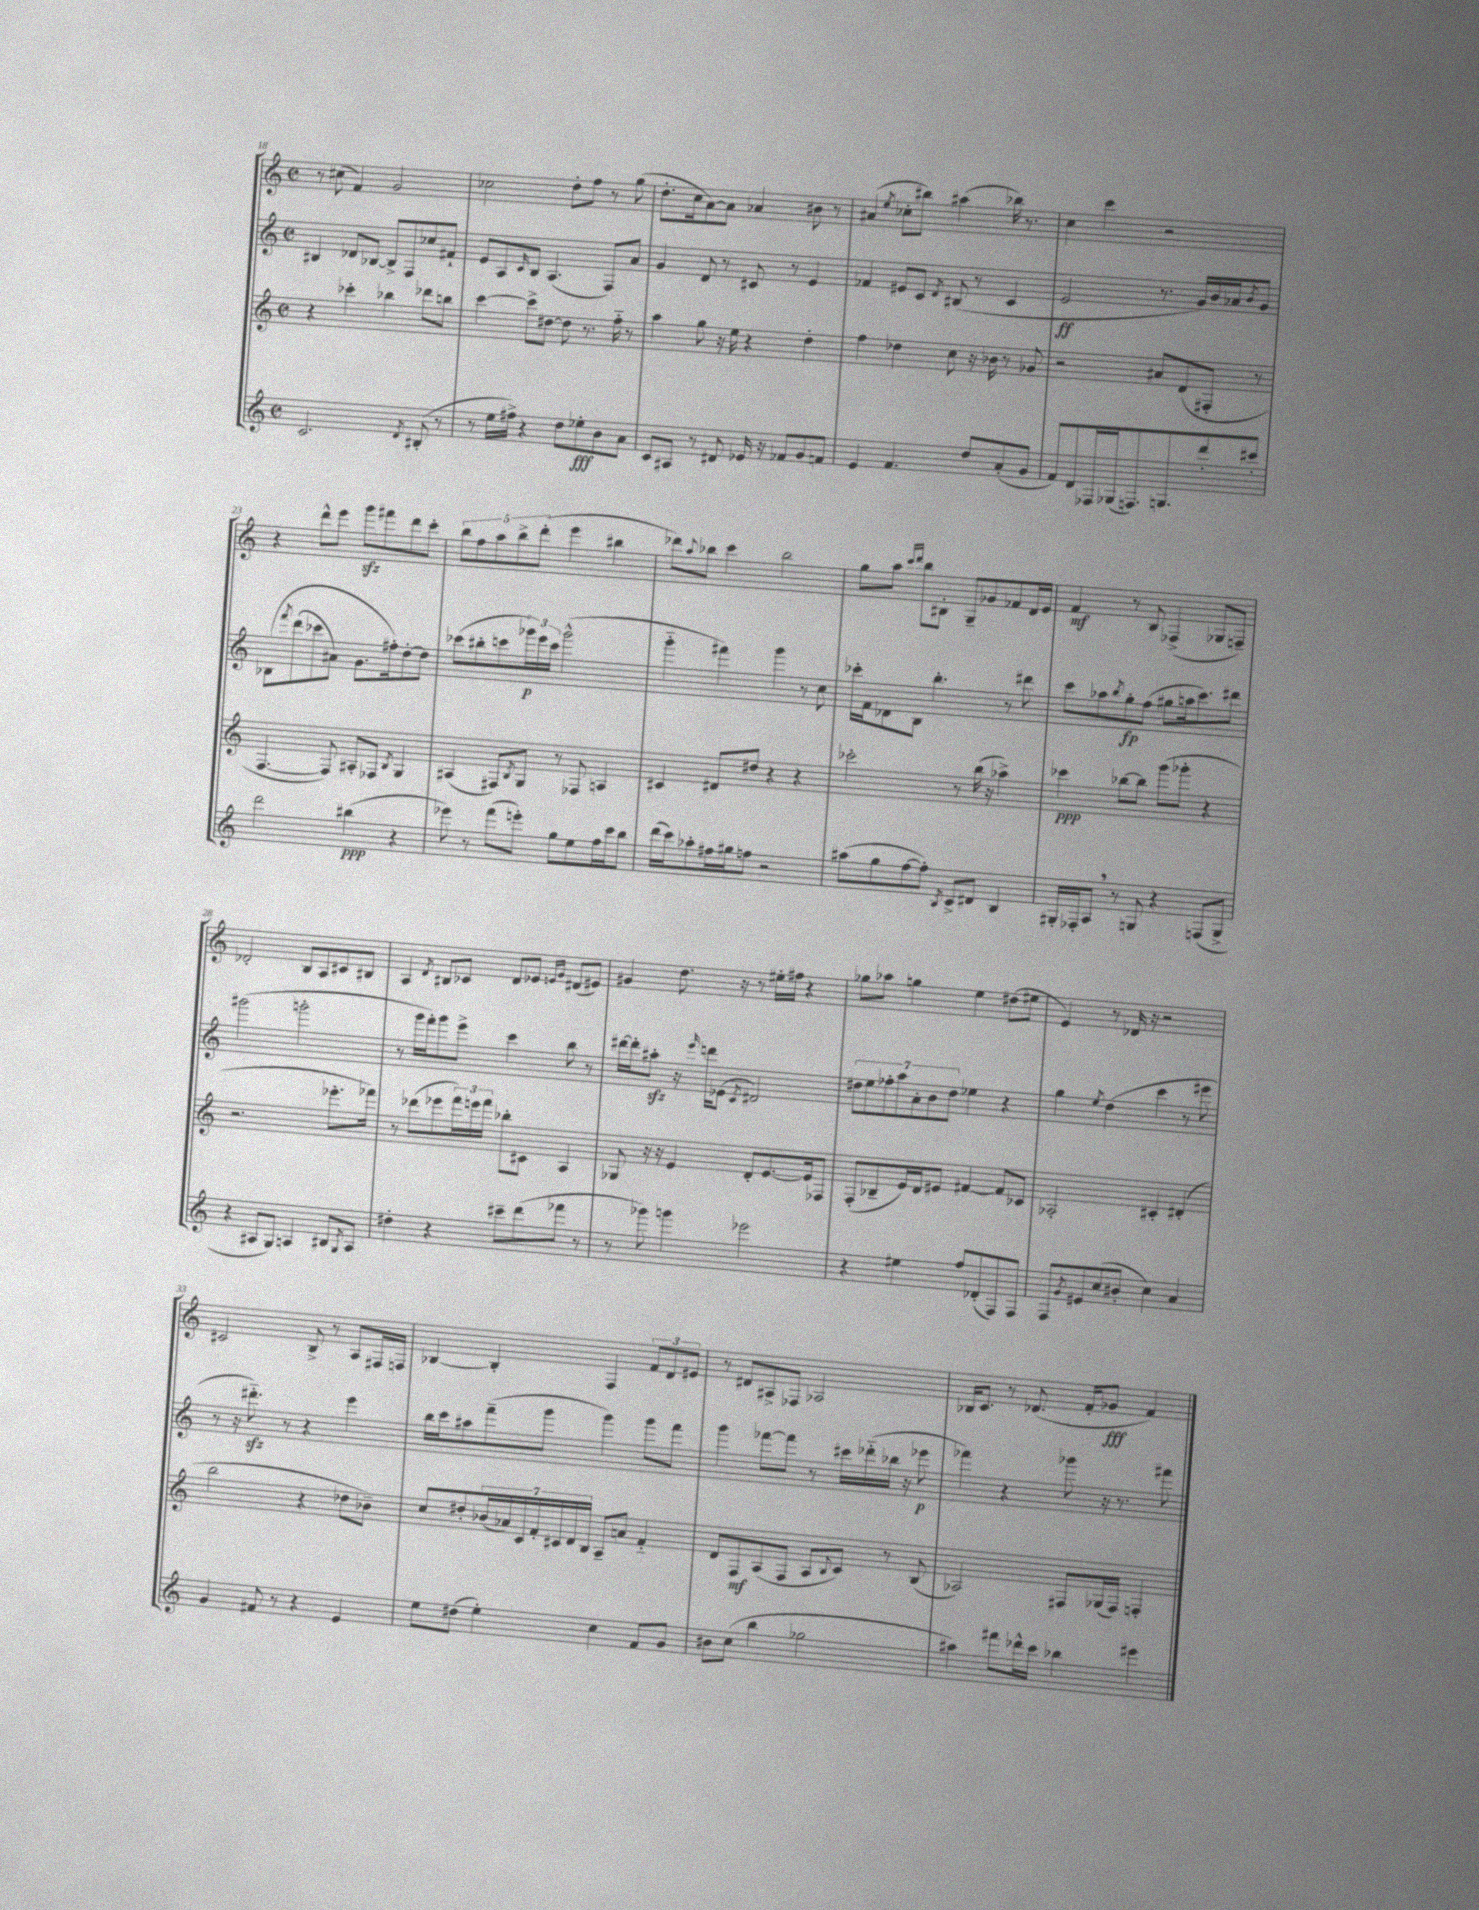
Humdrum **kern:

**kern	**dynam	**kern	**dynam	**kern	**dynam	**kern	**dynam
*part4	*part4	*part3	*part3	*part2	*part2	*part1	*part1
*staff4	*staff4	*staff3	*staff3	*staff2	*staff2	*staff1	*staff1
*clefG2	*	*clefG2	*	*clefG2	*	*clefG2	*
*k[]	*	*k[]	*	*k[]	*	*k[]	*
*M2/2	*	*M2/2	*	*M2/2	*	*M2/2	*
*met(c|)	*	*met(c|)	*	*met(c|)	*	*met(c|)	*
=18	=18	=18	=18	=18	=18	=18	=18
2.c/	.	4r	.	4B#X/	.	8r	.
.	.	.	.	.	.	(8cc#X\	.
.	.	4ccc-X'\	.	8d-X/L	.	4f/)	.
.	.	.	.	[8B-X/J	.	.	.
.	.	4bb-X\	.	8B-^/L]	.	2g/	.
.	.	.	.	8F/	.	.	.
8qd/	.	.	.	.	.	.	.
(8B#X'/	.	8ddd-X\L	.	8cc-X/	.	.	.
8r	.	8bbn\J	.	8f#X`/J	.	.	.
=19	=19	=19	=19	=19	=19	=19	=19
8r	.	[4ccc\	.	8e/L	.	2cc-X\	.
16ee\LL	.	.	.	8A/	.	.	.
16ff#X^\JJ)	.	.	.	.	.	.	.
.	.	.	.	16qqc/	.	.	.
4r	.	8ccc^\L]	.	8B/J	.	.	.
.	.	[8dd#X\J	.	(4.A/	.	.	.
8dd\L	.	8dd#\]	.	.	.	8dd'\L	.
8ee-X'\	fff	8.r	.	.	.	8ff\J	.
8b\	.	.	.	8F/L)	.	8r	.
.	.	16ff\	.	.	.	.	.
8a\J	.	8r	.	8a/J	.	(8gg\	.
=20	=20	=20	=20	=20	=20	=20	=20
8c/L	.	4aa\	.	4g/	.	8.dd'\L	.
8A#X/J	.	.	.	.	.	.	.
.	.	.	.	.	.	16cc\k	.
8r	.	8gg\	.	8d/	.	[8a\)	.
8d#X/	.	16r	.	8r	.	8a\J]	.
.	.	16ee\	.	.	.	.	.
16e-X/	.	4r	.	8c#X/	.	4a-X/	.
16r	.	.	.	.	.	.	.
8f-X/L	.	.	.	8r	.	.	.
8g/	.	4dd'\	.	4e/	.	8b#X\	.
8fn/J	.	.	.	.	.	8r	.
=21	=21	=21	=21	=21	=21	=21	=21
4e/	.	4ff\	.	4f-X/	.	(4a#X/	.
.	.	.	.	.	.	8qee/	.
4.f/	.	4dd-X\	.	8e#X/L	.	8cc-X'\L	.
.	.	.	.	8c/J	.	8bb#X\J)	.
.	.	.	.	8qd/	.	.	.
.	.	8cc\	.	(8B#X/	.	(4aa#X\	.
8dd/L	.	16r	.	8r	.	.	.
.	.	16b-X\	.	.	.	.	.
(8a'/	.	8r	.	4c/	.	16bb-X\)	.
.	.	.	.	.	.	8.r	.
8g/J	.	8g-X/	.	.	.	.	.
=22	=22	=22	=22	=22	=22	=22	=22
8f/L)	.	2r	.	2e/	ff	4cc\	.
8d/	.	.	.	.	.	.	.
16F-X/L	.	.	.	.	.	4ccc\	.
(16G-X/J	.	.	.	.	.	.	.
8.Fn/)	.	.	.	.	.	.	.
.	.	8a#X/L	.	8.r	.	2r	.
8.Gn/	.	.	.	.	.	.	.
.	.	(8d/	.	.	.	.	.
.	.	.	.	16g/LL)	.	.	.
8ddd'/	.	8F#X'/J	.	16b/	.	.	.
.	.	.	.	16a-X/J	.	.	.
.	.	.	.	8qb/	.	.	.
8ccc#X'/J	.	8r	.	8g/J	.	.	.
!!LO:LB:g=z
=23	=23	=23	=23	=23	=23	=23	=23
2ddd\	.	[4.F/	.	(8B-X\L	.	4r	.
.	.	.	.	8qfff/	.	.	.
.	.	.	.	(8ddd\	.	.	.
.	.	.	.	8ccc-X\	.	8ddd^^\L	.
.	.	8F/])	.	8a#X\J)	.	8eee\J	.
(4bb#X\	ppp	8A#X'/L	.	8.g\L	.	8gggzz\L	.
.	.	8F-X/J	.	.	.	8fff#X\	.
.	.	.	.	16ff#X'\k)	.	.	.
.	.	8qB/	.	.	.	.	.
4r	.	4G/	.	[8dd'\	.	8ddd\	.
.	.	.	.	8dd\J]	.	8ccc'\J	.
=24	=24	=24	=24	=24	=24	=24	=24
8eee-X\)	.	(4A#X/	.	(8ccc-X\L	.	10bb\L	.
.	.	.	.	.	.	10ff\	.
8r	.	.	.	8bb#X'\	.	.	.
.	.	.	.	.	.	10aa\	.
(8fff\L	.	8F#X/L)	.	8cccn\	.	.	.
.	.	.	.	.	.	10bb^\	.
.	.	8qB/	.	.	.	.	.
8eeen'\J)	.	8G/J	.	24ggg-X\L)	p	.	.
.	.	.	.	.	.	(10ddd'\J	.
.	.	.	.	24eee\	.	.	.
.	.	.	.	24ccc\JJ	.	.	.
8gg\L	.	8r	.	(2ggg-^^\	.	4eee\	.
8ee\	.	8F-X/	.	.	.	.	.
16ff\L	.	4An/	.	.	.	4bb#X\	.
16ccc\J	.	.	.	.	.	.	.
8bb\J	.	.	.	.	.	.	.
=25	=25	=25	=25	=25	=25	=25	=25
(16ddd\LL	.	4c#X/	.	4ggg\	.	8ddd-X\L)	.
16ccc\J)	.	.	.	.	.	.	.
.	.	.	.	.	.	8qqaa/	.
8aa-X'\	.	.	.	.	.	8bb-X\J	.
16ff#X\L	.	8d#X/L	.	4fff#X\)	.	4ccc\	.
16gg#X\J	.	.	.	.	.	.	.
8ffn\J	.	8dd#X/J	.	.	.	.	.
2r	.	4r	.	4ggg\	.	2bb-\	.
.	.	4r	.	8r	.	.	.
.	.	.	.	8cc\	.	.	.
=26	=26	=26	=26	=26	=26	=26	=26
(8aa#X\L	.	2ccc-X'\	.	16ccc-X'\LL	.	8gg\L	.
.	.	.	.	16f\J	.	.	.
8gg\	.	.	.	8d-X\	.	8aa\J	.
.	.	.	.	.	.	16qqccc/LL	.
.	.	.	.	.	.	16qqddd/JJ	.
[8ff\	.	.	.	8B\J	.	8bb\L	.
8ff'\J])	.	.	.	4.bb'\	.	8B#X'\J	.
8qB/	.	.	.	.	.	.	.
8c^/L	.	8r	.	.	.	8G~/L	.
8d#X/J	.	(16bb\	.	.	.	8g-X/	.
.	.	16r	.	.	.	.	.
4B/	.	4aa-X^\)	.	8r	.	8f-X/	.
.	.	.	.	8ddd#X\	.	16d/L	.
.	.	.	.	.	.	16e/JJ	.
=27	=27	=27	=27	=27	=27	=27	=27
16G#X'/LL	.	4ccc-X\	ppp	8ccc\L	.	4f/	mf
16F-X'/J	.	.	.	.	.	.	.
8A,/J	.	.	.	8aa-X\	.	.	.
.	.	.	.	8qbb/	.	.	.
8r	.	[8bb-X\L	.	8gg'\	fp	8r	.
8Gn/	.	8bb-\J]	.	(8ff\J	.	8B/	.
4r	.	(8ggg\L	.	8gg#X\L	.	(4F-X^/	.
.	.	8ggg-X'\J	.	16aan\k	.	.	.
.	.	.	.	8.ccc\)	.	.	.
(8Fn/L	.	4r	.	.	.	8G-X/L	.
8G^/J	.	.	.	8ddd#X\J	.	8Fn~/J)	.
!!LO:LB:g=z
=28	=28	=28	=28	=28	=28	=28	=28
4r	.	2.r	.	(2ggg#X\	.	2d-X'/	.
8A#X/L	.	.	.	.	.	.	.
8G/J)	.	.	.	.	.	.	.
4An/	.	.	.	2gggn'\	.	8B/L	.
.	.	.	.	.	.	8A/	.
8B#X/L	.	8.eee-X'\L	.	.	.	8c#X/	.
8qG/	.	.	.	.	.	.	.
8A/J	.	.	.	.	.	8B#X/J	.
.	.	16fff-X\Jk)	.	.	.	.	.
=29	=29	=29	=29	=29	=29	=29	=29
4dd#X'\	.	8r	.	8r	.	4A/	.
.	.	(8ddd-X\L	.	16ggg\LL	.	.	.
.	.	.	.	16fff'\J)	.	.	.
.	.	.	.	.	.	8qd/	.
4r	.	8eee-X\	.	8ggg\	.	8B#X/L	.
.	.	24fff\L)	.	8eee^\J	.	8c-X/J	.
.	.	24eeen\	.	.	.	.	.
.	.	24fff\JJ	.	.	.	.	.
8ccc#X~\L	.	8bb-X'\L	.	4ccc\	.	8d/L	.
(8ddd\	.	8c#X\J	.	.	.	8e-X/J	.
.	.	.	.	.	.	16qqen/LL	.
.	.	.	.	.	.	16qqg/JJ	.
8fff-X\J	.	4A/	.	8bb\	.	(8d#X/L	.
8r	.	.	.	8r	.	8e#X/J)	.
=30	=30	=30	=30	=30	=30	=30	=30
8r	.	8G-X/	.	[16ddd#X\LL	.	4g#X/	.
.	.	.	.	16ddd#'\J]	.	.	.
8ggg-X\)	.	16r	.	8aa#Xzz'\J	.	.	.
.	.	16r	.	.	.	.	.
4gggn\	.	4e/	.	16r	.	8.dd\	.
.	.	.	.	16qqeee/	.	.	.
.	.	.	.	16dddn\KL	.	.	.
.	.	.	.	(8e-X\J	.	.	.
.	.	.	.	.	.	16r	.
.	.	.	.	8qc/	.	.	.
2eee-X\	.	8d'/L	.	2d#X/)	.	8r	.
.	.	[8.e/	.	.	.	16ee#X'\LL	.
.	.	.	.	.	.	16ff#X\JJ	.
.	.	.	.	.	.	4r	.
.	.	16e/k]	.	.	.	.	.
.	.	8F-X/J	.	.	.	.	.
=31	=31	=31	=31	=31	=31	=31	=31
4r	.	(8F'/L	.	14dd#X\L	.	8gg-X\L	.
.	.	.	.	14ee\	.	.	.
.	.	8B-X~/	.	.	.	8aa-X\J	.
.	.	.	.	14ff-X'\	.	.	.
.	.	.	.	14aa\	.	.	.
4ee#X\	.	16e/L)	.	.	.	4ggn\	.
.	.	.	.	14a'\	.	.	.
.	.	16d/J	.	.	.	.	.
.	.	.	.	14b\	.	.	.
.	.	8e#X/J	.	.	.	.	.
.	.	.	.	14dd#\J	.	.	.
8ff/L	.	[4f#X/	.	4ee-X\	.	4ee\	.
(8d-X'/	.	.	.	.	.	.	.
8F/)	.	8f#/L]	.	4r	.	(8dd#X\L	.
8F/J	.	8c-X/J	.	.	.	8ee#X\J	.
=32	=32	=32	=32	=32	=32	=32	=32
8F/L	.	2A-X'/	.	4gg\	.	4e/)	.
8qg/	.	.	.	.	.	.	.
8e#X/	.	.	.	.	.	.	.
.	.	.	.	8qee/	.	.	.
(8cc/	.	.	.	(4dd\	.	8r	.
8b#X'/J	.	.	.	.	.	16d-X/	.
.	.	.	.	.	.	16r	.
4cc\)	.	4c#X'/	.	4ccc\	.	2r	.
4a/	.	(4d#X'/	.	8r	.	.	.
.	.	.	.	8eee#X\	.	.	.
!!LO:LB:g=z
=33	=33	=33	=33	=33	=33	=33	=33
4g/	.	2bb\	.	8r	.	2c#X/	.
.	.	.	.	16r	.	.	.
.	.	.	.	8.ddd#Xzz\)	.	.	.
8f#X/	.	.	.	.	.	.	.
8r	.	.	.	8r	.	.	.
4r	.	4r	.	4r	.	8B^/	.
.	.	.	.	.	.	8r	.
4e/	.	8dd-X\L	.	4eee\	.	8A/L	.
.	.	8b-X~\J)	.	.	.	16F#X/L	.
.	.	.	.	.	.	16Fn/JJ	.
=34	=34	=34	=34	=34	=34	=34	=34
8ee\L	.	8cc/L	.	16bb\LL	.	[4B-X/	.
.	.	.	.	16ccc\J	.	.	.
(8dd#X\J	.	8dd#X'/	.	8aa#X\	.	.	.
4ee'\)	.	(28b-X/L	.	(8fff~\	.	4B-'/]	.
.	.	28a-X/)	.	.	.	.	.
.	.	28c/	.	.	.	.	.
.	.	28f'/	.	.	.	.	.
.	.	.	.	8ggg\J	.	.	.
.	.	28c#X/	.	.	.	.	.
.	.	28d/	.	.	.	.	.
.	.	28B/JJ	.	.	.	.	.
4cc\	.	8A~/L	.	4ggg\)	.	4F/	.
.	.	8an/J	.	.	.	.	.
8f/L	.	4f/	.	8ggg\L	.	12f/L	.
.	.	.	.	.	.	12d/	.
8g/J	.	.	.	8fff\J	.	.	.
.	.	.	.	.	.	12e#X/J	.
=35	=35	=35	=35	=35	=35	=35	=35
8b#X\L	.	8d/L	.	4ggg\	.	8r	.
(8cc\J	.	8F/	mf	.	.	8d#X/L	.
4bb\	.	(8A/	.	[8fff-X\L	.	8A#X^/	.
.	.	8F/J	.	8fff-\J]	.	8F-X/J	.
2gg-X\	.	8A/L	.	8r	.	2A-X/	.
.	.	8qqB/	.	.	.	.	.
.	.	8c/J)	.	16ccc#X\LL	.	.	.
.	.	.	.	(16ddd-X\	.	.	.
.	.	8r	.	16bb-X\JJ	.	.	.
.	.	.	.	16r	.	.	.
.	.	(8B/	.	8eee-X\	p	.	.
=36	=36	=36	=36	=36	=36	=36	=36
4aa#X\)	.	2A-X/)	.	4fff-X\)	.	16B-X/KL	.
.	.	.	.	.	.	8.c/J	.
8fff#X\L	.	.	.	4r	.	8r	.
16ddd-X^^\L	.	.	.	.	.	(8.d-X/	.
16ccc\JJ	.	.	.	.	.	.	.
4bb-X\	.	8F#X/L	.	8ggg-X\	.	.	.
.	.	.	.	.	.	16f'/KL	.
.	.	(16G-X/L	.	16r	.	8g-X/J	fff
.	.	16F#/JJ)	.	8.r	.	.	.
4eee#X\	.	4Fn'/	.	.	.	4f/)	.
.	.	.	.	8fff#X\	.	.	.
==	==	==	==	==	==	==	==
*-	*-	*-	*-	*-	*-	*-	*-
